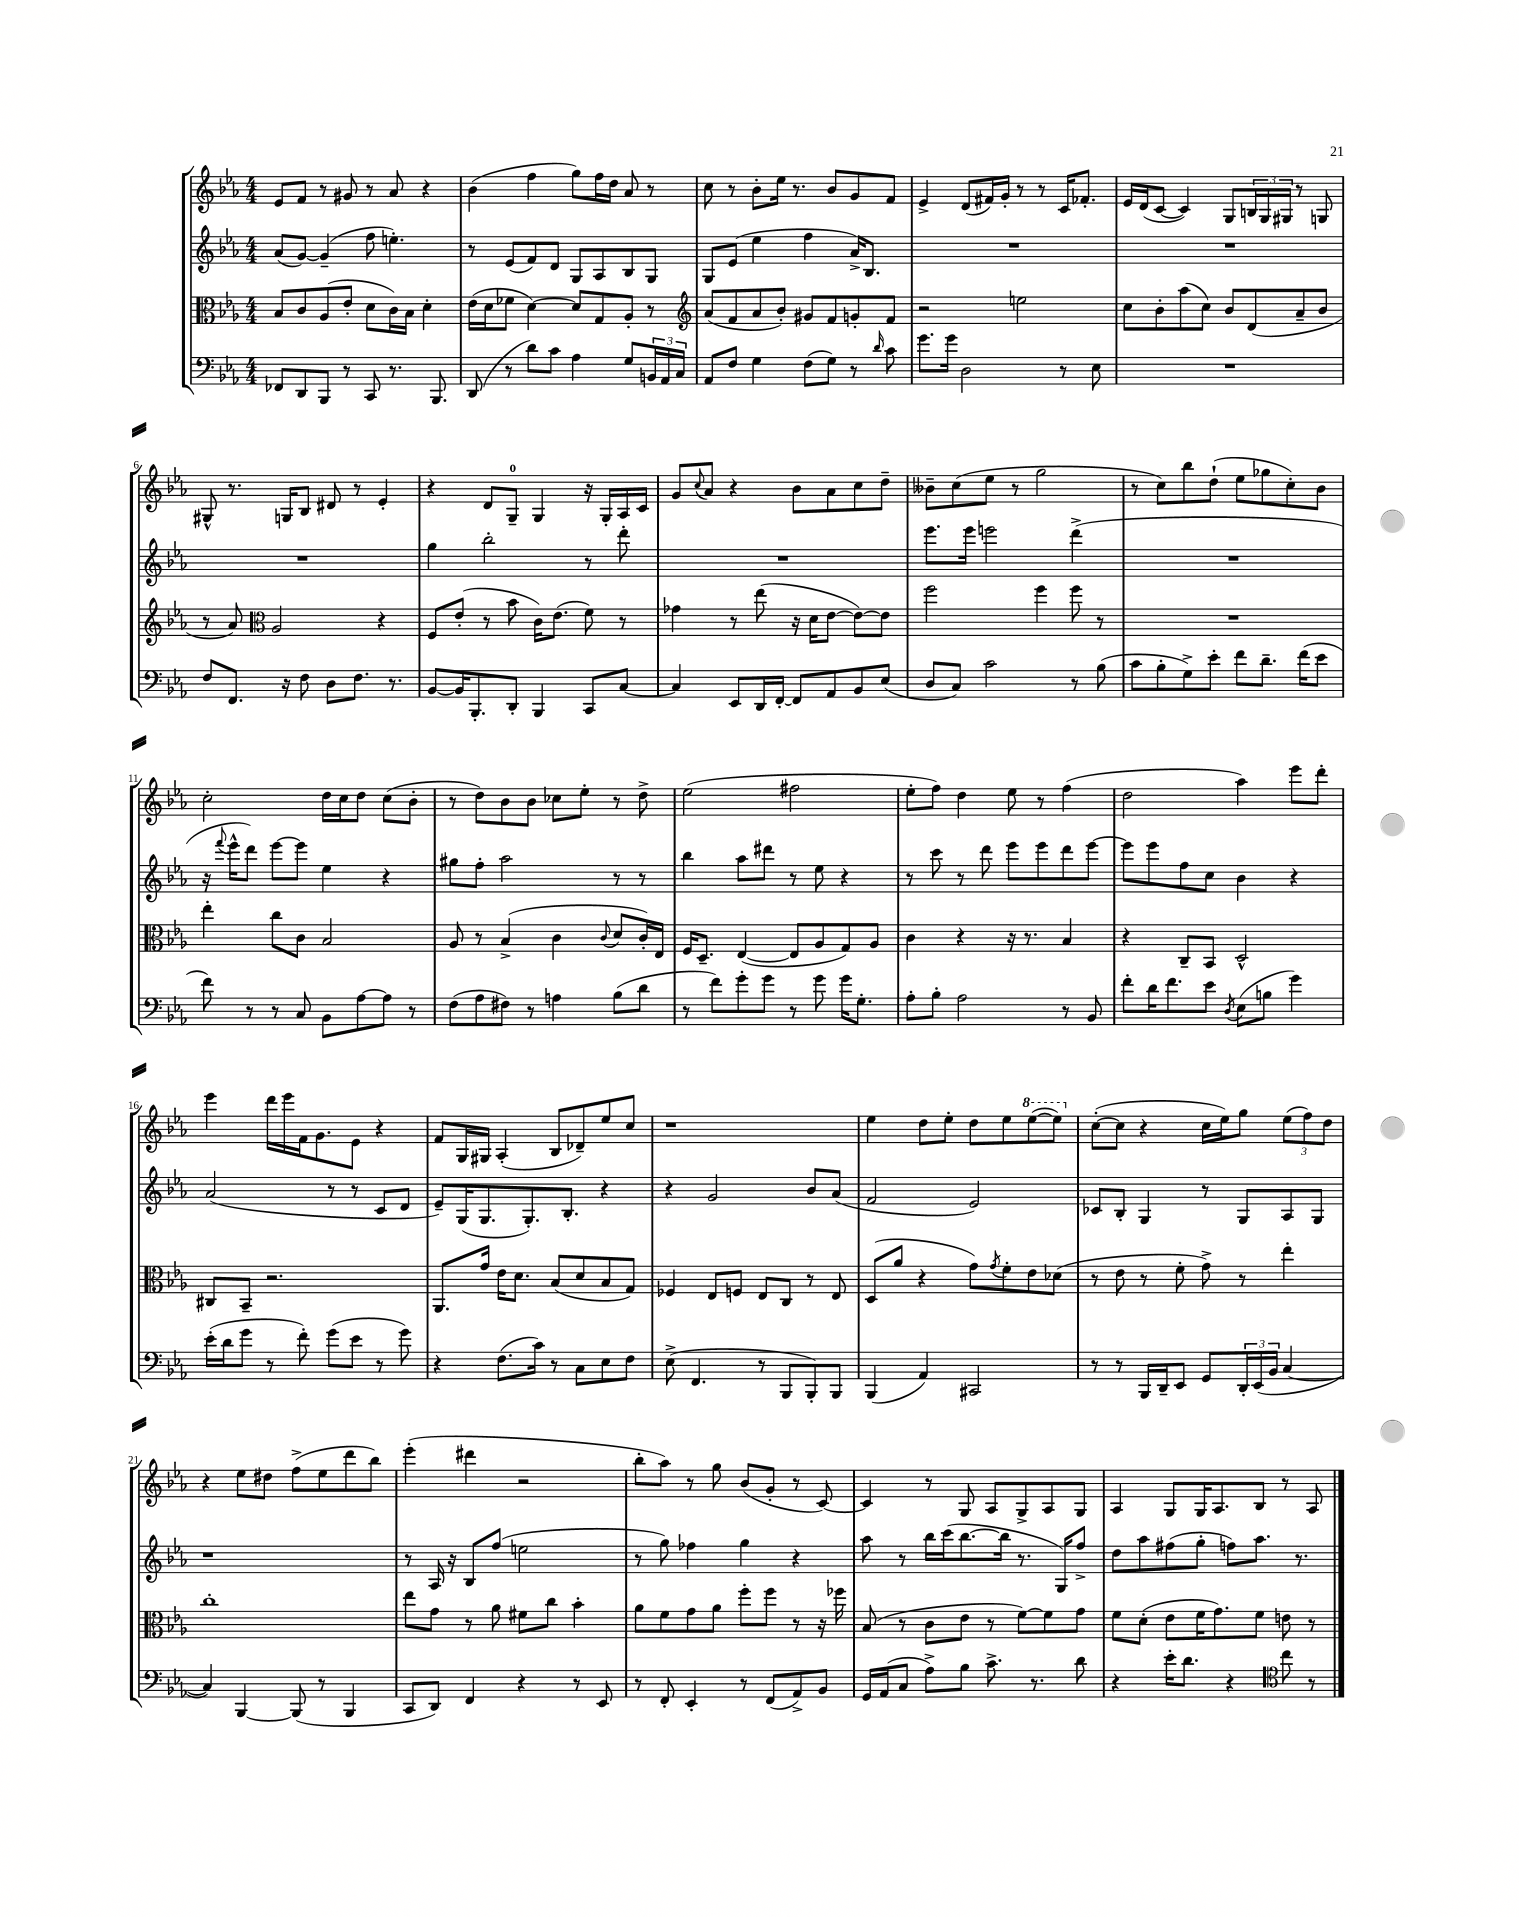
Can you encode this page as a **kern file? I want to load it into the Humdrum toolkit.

**kern	**kern	**kern	**kern
*staff4	*staff3	*staff2	*staff1
*clefF4	*clefC3	*clefG2	*clefG2
*k[b-e-a-]	*k[b-e-a-]	*k[b-e-a-]	*k[b-e-a-]
*M4/4	*M4/4	*M4/4	*M4/4
8FF-	8B-	(8a-	8e-
8DD	8c	[8g)	8f
8BBB-	(8A-	(4g~]	8r
8r	8e-'	.	8g#
8CC	8d	8ff	8r
8.r	16c)	4.ee')	8a-
.	16B-	.	.
.	4d'	.	4r
8.BBB-	.	.	.
=	=	=	=
(8DD	(16e-	8r	(4b-
.	16d	.	.
8r	8f-	(8e-	.
8d)	[4d)	8f)	4ff
8c	.	8d	.
4A-	8d]	8G	8gg)
.	8G	8A-	16ff
.	.	.	16dd
8G	8A-'	8B-	8a-
24BB	8r	8G	8r
24AA-	.	.	.
24C	.	.	.
=	=	=	=
*	*clefG2	*	*
8AA-	(8a-	8G	8cc
8F	8f	(8e-	8r
4G	8a-	4ee-	8b-'
.	8b-')	.	16ee-
.	.	.	8.r
(8F	8g#	4ff	.
8G)	8f	.	8b-
8r	8g'	16a-^)	8g
.	.	8.B-	.
16qqd	.	.	.
8c	8f	.	8f
=	=	=	=
8.g	2r	1r	4e-^
16g	.	.	.
2D	.	.	(8d
.	.	.	16f#)
.	.	.	16g'
.	2ee	.	8r
.	.	.	8r
8r	.	.	16c
.	.	.	8.f-'
8E-	.	.	.
=	=	=	=
1r	8cc	1r	16e-
.	.	.	(16d
.	8b-'	.	[8c
.	(8aa-	.	4c])
.	8cc)	.	.
.	8b-	.	8G
.	(8d	.	24B
.	.	.	24G
.	.	.	24G#
.	8a-~	.	8r
.	8b-	.	8G
=	=	=	=
8F	8r	1r	8G#^^
8.FF	8a-)	.	8.r
*	*clefC3	*	*
.	2A-	.	.
16r	.	.	16G
8F	.	.	8B-
8D	.	.	8d#
8.F	.	.	8r
.	4r	.	4e-'
8.r	.	.	.
=	=	=	=
[8BB-	8F	4gg	4r
16BB-]	(8e-'	.	.
8.BBB-'	.	.	.
.	8r	2bb-'	8d
8DD'	8b-	.	8G~
4BBB-	16c)	.	4G
.	(8.e-	.	.
8CC	8f)	8r	16r
.	.	.	16G'
[8C	8r	8ddd'	16A-
.	.	.	16c
=	=	=	=
4C]	4g-	1r	8g
.	.	.	8qqcc
.	.	.	8a-
8EE-	8r	.	4r
16DD	(8ee-	.	.
[16FF'	.	.	.
8FF]	16r	.	8b-
.	16d	.	.
8AA-	[8e-	.	8a-
8BB-	8e-_)	.	8cc
(8E-	8e-]	.	8dd~
=	=	=	=
8D	2ff	8.eee-	8b--~
8C)	.	.	(8cc
.	.	16eee-	.
2c	.	2eee	8ee-
.	.	.	8r
.	4ff	.	2gg
8r	8ff	(4ddd^	.
(8B-	8r	.	.
=	=	=	=
8c	1r	1r	8r
8B-'	.	.	8cc)
8G^)	.	.	8bb-
8e-'	.	.	(8dd`
8f	.	.	8ee-
8.d~	.	.	8gg-
.	.	.	8cc')
(16f	.	.	.
8e-	.	.	8b-
=	=	=	=
8f)	4ee-'	16r	2cc'
.	.	8qqfff	.
.	.	16eee-^^	.
8r	.	8ddd)	.
8r	8cc	[8eee-	.
8C	8c	8eee-]	.
8BB-	2B-	4ee-	16dd
.	.	.	16cc
[8A-	.	.	8dd
8A-]	.	4r	(8cc
8r	.	.	8b-'
=	=	=	=
(8F	8A-	8gg#	8r
8A-	8r	8ff'	8dd)
8F#)	(4B-^	2aa-	8b-
8r	.	.	8b-
4A	4c	.	8cc-
.	.	.	8ee-'
.	8qqc	.	.
(8B-	8d	8r	8r
8d	16c')	8r	8dd^
.	16E-	.	.
=	=	=	=
8r	16F	4bb-	(2ee-
.	8.D~	.	.
8f)	.	.	.
8g'	([4E-	8aa-	.
8g	.	8ddd#	.
8r	8E-]	8r	2ff#
8g	8A-	8ee-	.
16g	8G)	4r	.
8.G'	.	.	.
.	8A-	.	.
=	=	=	=
8A-'	4c	8r	8ee-'
8B-'	.	8ccc	8ff)
2A-	4r	8r	4dd
.	.	8ddd	.
.	16r	8eee-	8ee-
.	8.r	.	.
.	.	8eee-	8r
8r	4B-	8ddd	(4ff
8BB-	.	[8eee-	.
=	=	=	=
8f'	4r	8eee-]	2dd
16d	.	8eee-	.
8.f	.	.	.
.	8C~	8ff	.
8e-	8BB-	8cc	.
8qD	.	.	.
(8E-	2D^^	4b-	4aa-)
8B	.	.	.
4g)	.	4r	8eee-
.	.	.	8ddd'
=	=	=	=
(16e-'	8C#	(2a-	4eee-
16d	.	.	.
8g	8BB-~	.	.
8r	2.r	.	16ddd
.	.	.	16eee-
8f')	.	.	16f
.	.	.	8.g
(8g	.	8r	.
8e-	.	8r	8e-
8r	.	8c	4r
8g)	.	8d	.
=	=	=	=
4r	8.AA-	8e-~)	8f
.	.	(16G	16G
.	16g	8.G	16G#
(8.F	16e-	.	(4A-'
.	8.d	.	.
.	.	8.G')	.
16c)	.	.	.
8r	(8B-	.	8B-
.	.	8.B-'	.
8C	8d	.	8d-~)
8E-	8B-	4r	8ee-
8F	8G)	.	8cc
=	=	=	=
(8E-^	4F-	4r	1r
4.FF	.	.	.
.	8E-	2g	.
.	8F	.	.
8r	8E-	.	.
8BBB-	8C	.	.
8BBB-')	8r	8b-	.
8BBB-	8E-	(8a-	.
=	=	=	=
(4BBB-	(8D	2f	4ee-
.	8a-	.	.
4AA-)	4r	.	8dd
.	.	.	8ee-'
2CC#	8g)	2e-)	8dd
.	8qg	.	.
.	8f'	.	8ee-
.	8e-	.	([8eee-
.	(8d-	.	8eee-])
=	=	=	=
8r	8r	8c-	([8cc'
8r	8e-	8B-'	8cc]
16BBB-	8r	4G	4r
16DD~	.	.	.
8EE-	8f'	.	.
8GG	8g^)	8r	16cc
.	.	.	16ee-)
24DD'	8r	8G	8gg
(24EE-	.	.	.
24BB-	.	.	.
[4C	4ee-'	8A-	(12ee-
.	.	.	12ff)
.	.	8G	.
.	.	.	12dd
=	=	=	=
4C])	1cc'	1r	4r
[4BBB-	.	.	8ee-
.	.	.	8dd#
(8BBB-]	.	.	(8ff^
8r	.	.	8ee-
4BBB-	.	.	8ddd
.	.	.	8bb-)
=	=	=	=
8CC	8ee-	8r	(4eee-'
8DD)	8g	16A-	.
.	.	16r	.
4FF	8r	8B-	4ddd#
.	8a-	(8ff	.
4r	8f#	2ee	2r
.	8cc	.	.
8r	4b-'	.	.
8EE-	.	.	.
=	=	=	=
8r	8a-	8r	8bb-'
8FF'	8f	8gg)	8aa-)
4EE-'	8g	4ff-	8r
.	8a-	.	8gg
8r	8ff'	4gg	(8b-
(8FF	8ff	.	8g'
8AA-^)	8r	4r	8r
8BB-	16r	.	[8c)
.	16ff-	.	.
=	=	=	=
16GG	(8B-	8aa-	4c]
(16AA-	.	.	.
8C	8r	8r	.
8A-^)	8c	16bb-	8r
.	.	(16ccc	.
8B-	8e-	[8.bb-	8G
8.c^	8r	.	8A-
.	.	16bb-]	.
.	[8f)	8.r	8G^
8.r	.	.	.
.	8f]	.	8A-
.	.	16G)	.
8d	8g	8ff^	8G
=	=	=	=
4r	8f	8dd	4A-
.	(8d'	8aa-	.
16e-'	8e-	(8ff#	8G
8.d	.	.	.
.	16f	8gg'	16G
.	8.g)	.	8.A-
4r	.	8ff)	.
.	8f	8.aa-	8B-
*clefC4	*	*	*
8cc	8e	.	8r
.	.	8.r	.
8r	8r	.	8A-
==	==	==	==
*-	*-	*-	*-
